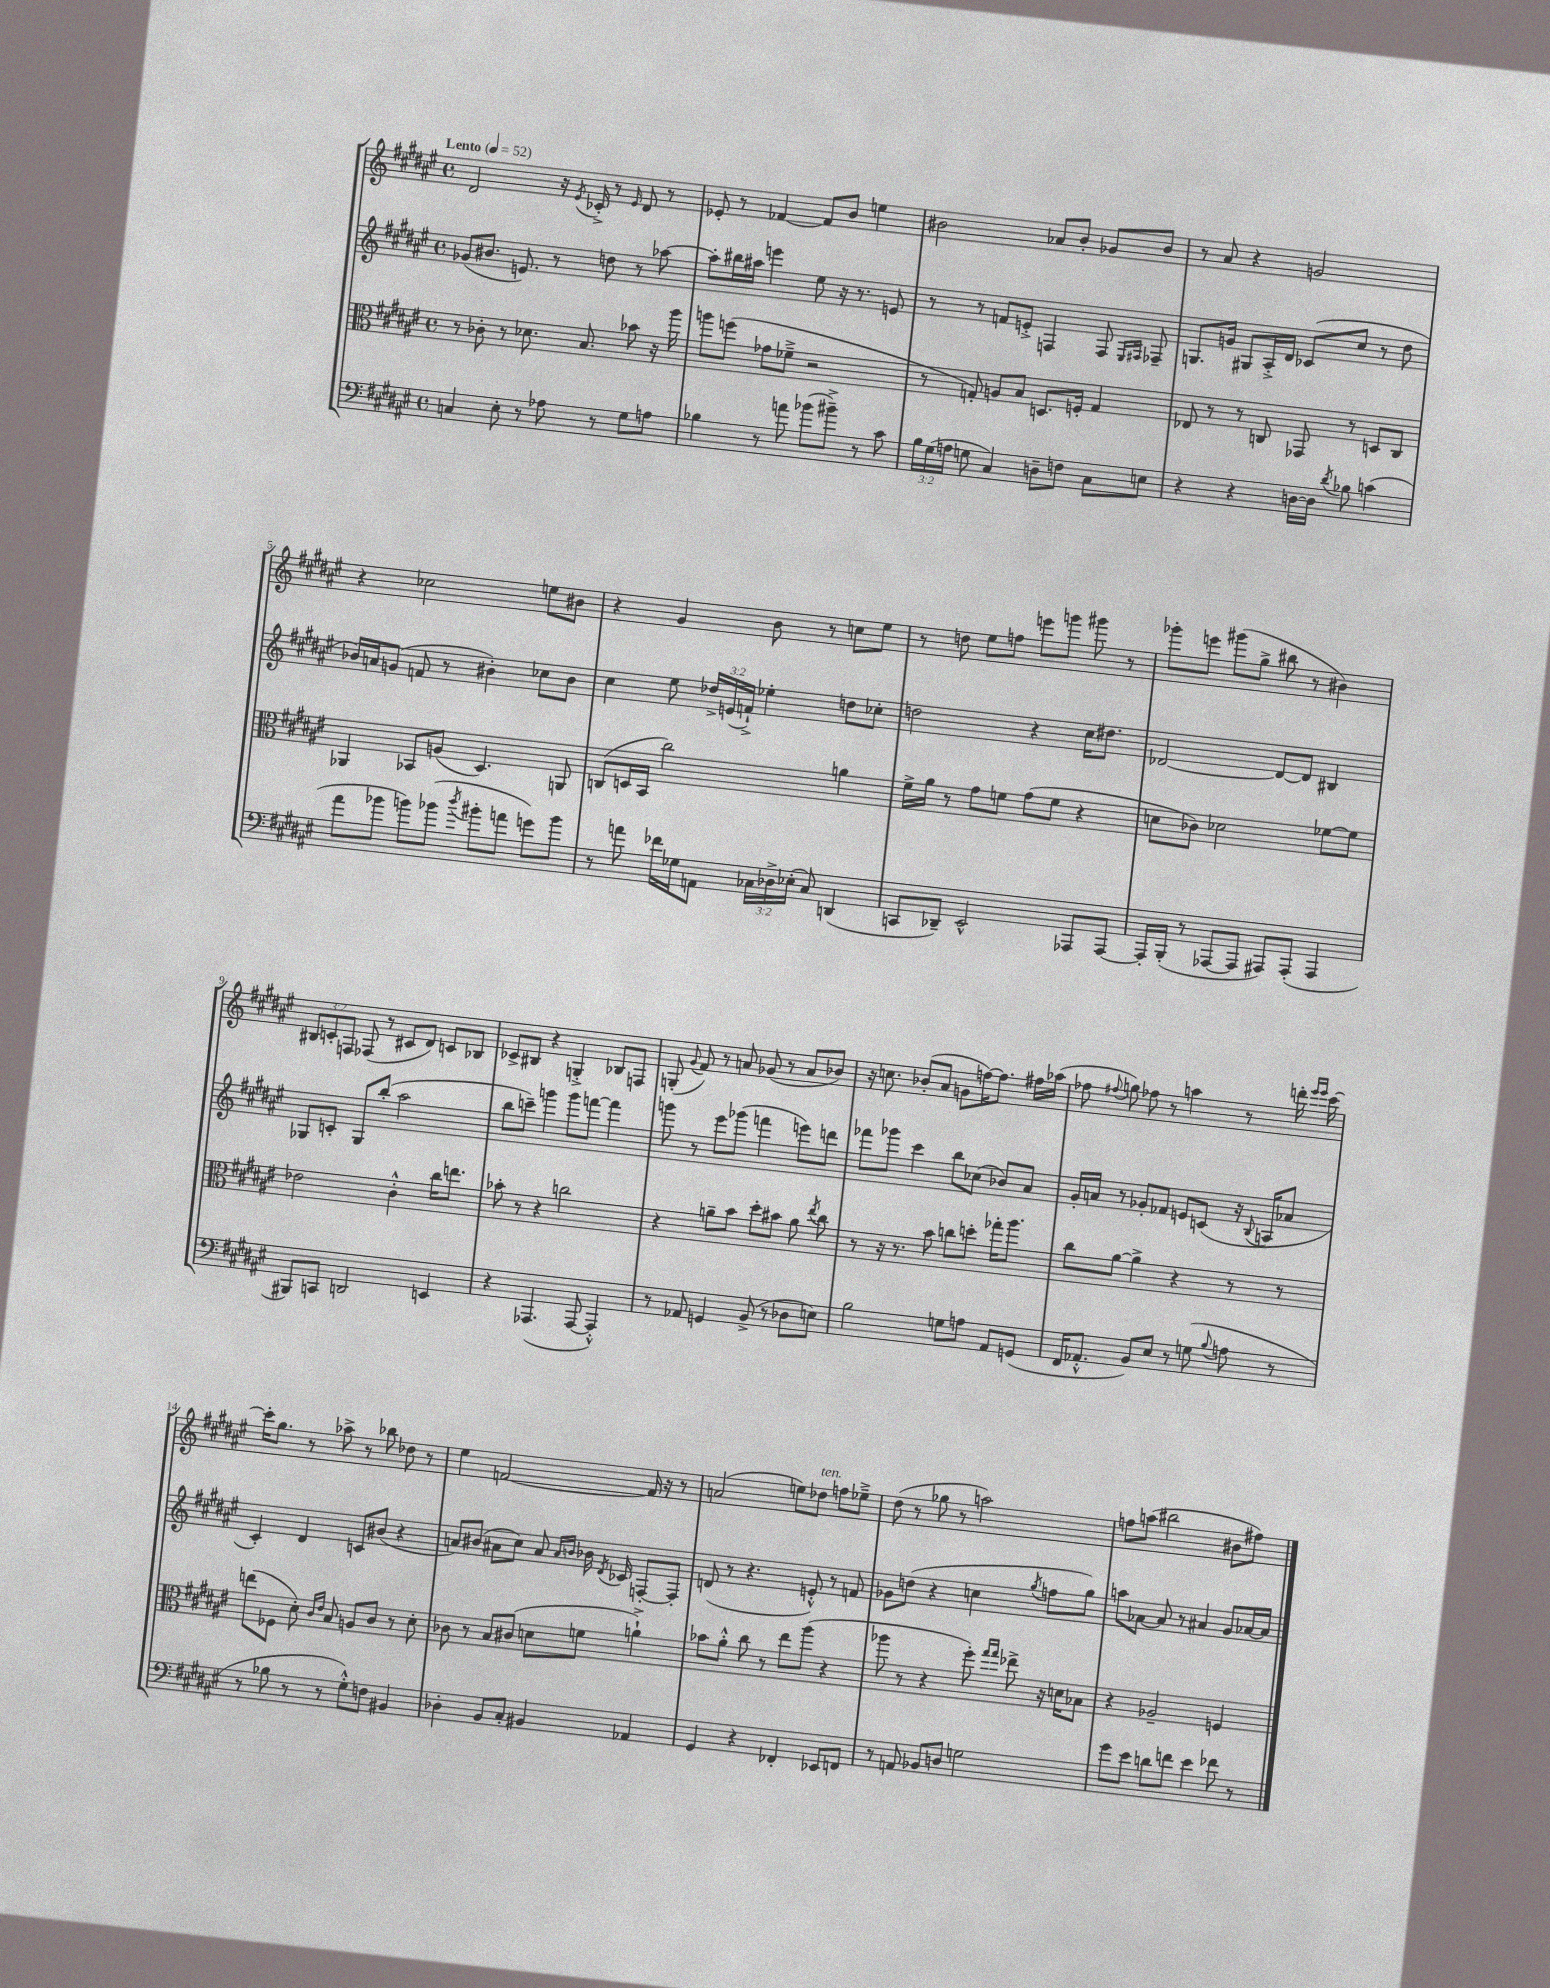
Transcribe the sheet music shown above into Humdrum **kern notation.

**kern	**kern	**kern	**kern
*part4	*part3	*part2	*part1
*staff4	*staff3	*staff2	*staff1
*clefF4	*clefC3	*clefG2	*clefG2
*k[f#c#g#d#a#e#]	*k[f#c#g#d#a#e#]	*k[f#c#g#d#a#e#]	*k[f#c#g#d#a#e#]
*M4/4	*M4/4	*M4/4	*M4/4
*met(c)	*met(c)	*met(c)	*met(c)
*MM52	*MM52	*MM52	*MM52
=1	=1	=1	=1
!	!	!	!LO:TX:a:B:t=Lento
4Cn/	8r	(8g-X/L	2d#/
.	8c-X'\	8.b#X/J	.
8E#'\	8r	.	.
.	.	8.en/)	.
8r	8.d-X\	.	.
8A-X\	.	8r	16r
.	.	.	8qe#/
.	8.B/	.	16c-X'^/
8r	.	8ddn\	8r
.	.	.	16qqe#/
8G#\L	8b-X\	8r	8d#/
8An\J	16r	[8aa-X\	8r
.	16aa#\	.	.
=2	=2	=2	=2
4B-X\	8aan\L	8aa-'\L]	8e-X'/
.	(8ffn\J	16bb#X\L	8r
.	.	16aa#X\JJ	.
8r	8g-X\L	4eeen\	[4f-X/
8an\	8f-X~^\J	.	.
(8b-X\L	2r	8ee#\	8f-/L]
8b#X~^\J)	.	16r	8b/J
.	.	8.r	.
8r	.	.	4een\
8c#\	.	8en/	.
=3	=3	=3	=3
24B\LL	8r	8r	2b#X\
(24G#\	.	.	.
24An\JJ	.	.	.
8Gn\	8Gn'/)	8r	.
4C#/)	8An/L	8fn/L	.
.	8B/J	8en'^/J	.
8Dn~\L	8.Dn/L	4Fn/	8a-X/L
8Fn\J	.	.	8b#'/J
.	16Fn'/Jk	.	.
8C#\L	4G/	8F/	8g-X/L
.	.	16qqE#/LL	.
.	.	16qqF#X/JJ	.
8En\J	.	8F-X~/	8b#/J
=4	=4	=4	=4
4r	8E-X/	8.Gn/L	8r
.	8r	.	8a#/
.	.	16gn/Jk	.
4r	8r	8G#X/L	4r
.	8Cn/	16A#'^/L	.
.	.	16d#/JJ	.
[16Dn\LL	8GG-X/	(8c-X/L	2gn/
16D\JJ]	.	.	.
8qd#/	.	.	.
8B-X\	8r	8cc#/J	.
(4cn\	8Dn/L	8r	.
.	8C/J	8dd#\	.
!!LO:LB:g=z
=5	=5	=5	=5
8a#\L	4AA-X/	16b-X/LL)	4r
.	.	16an/J	.
8b-X\J	.	(8gn/J	.
8bn\L)	8BB-X/L	8fn/	2cc-X\
(8b-X\J	(8An/J	8r	.
8qdd#/	.	.	.
8b#X'\L	4.D#/)	4b#X'\)	.
8an\J	.	.	.
8gn\L)	.	8cc-X\L	8een\L
8b#\J	8AAn/	8b#\J	8b#X\J
=6	=6	=6	=6
8r	(8Cn/L	4cc#\	4r
8an\	16Dn/L	.	.
.	16BB/JJ	.	.
16f-X\LL	2cc#\)	8ee#\	4g#/
16G-X\J	.	.	.
8AAn\J	.	24dd-X^/LL	.
.	.	(24en/	.
.	.	24fn`^/JJ)	.
24C-X\LL	.	4ee-X'\	8b\
24D-X^\	.	.	.
(24E-X'\JJ	.	.	.
8C-/)	.	.	8r
(4DDn/	4an\	8ddn\L	8ccn\L
.	.	8cc-X'\J	8ee#\J
=7	=7	=7	=7
8CCn/L	16f#^\LL	2ddn\	8r
.	16a#\JJ	.	.
8DD-X~/J)	8r	.	8ddn\
2EE#^^/	8g#\L	.	8ee#\L
.	8fn\J	.	8ffn\J
.	(8g#\L	4r	8eeen\L
.	8f\J	.	8gggn\J
8AAA-X/L	4r	16cc#\KL	8ggg#X\
.	.	8.dd#X\J	.
[8AAA-/J	.	.	8r
=8	=8	=8	=8
16AAA-'/LL]	8dn\L	[2d-X/	8ggg-X'\L
(16BBB'/JJ	.	.	.
8r	8c-X\J)	.	8eeen\J
[8AAA-X/L	2d-X\	.	(8ggg#X\L
8AAA-/J]	.	.	8gg#^\J
8AAA#X/L)	.	8d-/L_	8bb#X\
(8AAA#'/J	.	8d-/J]	8r
4AAA#/	[8f-X\L	4B#X/	4b#X\)
.	8f-\J]	.	.
!!LO:LB:g=z
=9	=9	=9	=9
8BBB#X/L)	2e-X\	8G-X/L	12B#X/L
.	.	.	12cn'/
8CCn/J	.	8cn'/J	.
.	.	.	12Fn/J
2DDn/	.	8G-/L	(8F-X/
.	.	(8bb'/J	8r
.	4c#'^^\	2aa#\	8c#X/L
.	.	.	8d#/J)
4EEn/	16cc#\KL	.	8cn/L
.	8.een\J	.	.
.	.	.	8B-X/J
=10	=10	=10	=10
4r	8b-X'\	8bb\L	8c-X^/L
.	8r	8cccn~\J)	8B#X/J
(4.AAA-X/	4r	4gggn\	4r
.	2ccn\	8ggg\L	4Gn'^/
[8AAA-/	.	[8fffn\J	.
4AAA-'^^/])	.	4fff\]	8B-X/L
.	.	.	8Fn/J
=11	=11	=11	=11
8r	4r	8gggn\	(8Gn'/
.	.	.	8qqg#/
8AA-X/	.	8r	8f#/)
4GGn/	8an~\L	8eee#\L	8r
.	8b\J	(8ggg-X\J	8an/
(8BB^/	8dd#'\L	4fffn\	(8g-X/
8r	8b#X\J	.	8r
8D-X\L	8a\	8eeen\L)	8a/L
.	8qee#/	.	.
8En\J)	8cc#\	8dddn\J	8b-X/J)
=12	=12	=12	=12
2B\	8r	8fff-X\L	16r
.	.	.	8.ccn\
.	16r	8ggg-X\J	.
.	8.r	.	.
.	.	4ccc#\	(8b-X'/L
.	8b\	.	8a#/J
8Gn\L	8ccn\L	8bb\L	8gn\L
8An\J	8ddn'\J	(8cc-X\J	[16ffn\K)
.	.	.	8.ff\J]
8AA#/L	16gg-X'\KL	8b-X/L)	.
.	8.aa#\J	.	.
(8GGn/J	.	8a#/J	16ff#X\LL
.	.	.	(16aa-X\JJ
=13	=13	=13	=13
16FF#/KL	8cc#\L	16g#'/LL	8ff-X\
8.AA-X'^^/J	.	16an/JJ	.
.	.	.	8qqff#X/
.	[8a#\J	8r	8ggn\)
8BB/L)	4a#^\]	8g-X'/L	8ff-X\
8E#/J	.	8f-X/J	8r
8r	4r	8en/L	4aan\
(8Gn\	.	(8cn/J	.
8qqB/	.	.	.
8An\	8r	16r	8r
.	.	8qqB/	.
.	.	16An/KL	.
8r	8r	8a-X/J	16dddn'\
.	.	.	16qqeee#/LL
.	.	.	16qqeee#/JJ
.	.	.	[16ccc#\
!!LO:LB:g=z
=14	=14	=14	=14
8r	(8een\L	4c#'/)	16ccc#'\KL]
.	.	.	8.gg#\J
8B-X\	8F-X\J	.	.
8r	8d#'\)	4d#/	8r
.	16qqc#/LL	.	.
.	16qqe#/JJ	.	.
8r	8B/	.	8aa-X^\
8G#'^^\L)	8An/L	8cn/L	8r
8Fn\J	8c#/J	(8b#X/J	8bb-X\
4BB#X/	8r	4r	8dd-X\
.	8d#'\	.	8r
=15	=15	=15	=15
4D-X'\	8c-X\	8an/L)	4ee#\
.	8r	(8b#X/J	.
8BB/L	8B/L	8a#X\L	[2fn/
8C#'/J	(8c#X/J	8cc#\J)	.
4BB#X/	8dn\L	8a#/	.
.	.	16qqa#/LL	.
.	.	16qqbn/JJ	.
.	8fn\J	16b-X\	.
.	.	8qd#/	.
.	.	16c-X/	.
4AA-X/	4an`^\)	[8Fn'/L	16f/]
.	.	.	16r
.	.	8F'/J]	8r
=16	=16	=16	=16
4GG#/	8b-X\L	(8dn/	(2an/
.	8a#'^^\J	8r	.
4r	8cc#\	4.r	.
.	8r	.	.
4FF-X'/	8ee#\L	.	8een\L)
!	!	!	!LO:TX:a:i:t=ten.
.	(8aa#\J	8en'^^/)	8dd-X\J
8EE-X/L	4r	8r	8ffn\L
8FFn/J	.	8fn/	8ee-X~^\J
=17	=17	=17	=17
8r	8aa-X\	8g-X\L	(8dd#\
8AAn/	8r	(8ddn\J	8r
8BB-X/L	4r	4r	8gg-X\
8Dn/J	.	.	8r
2Gn\	8ff#'\)	4ccn\	2aan\)
.	16qqgg#/LL	.	.
.	16qqgg#/JJ	.	.
.	8ee-X^\	.	.
.	.	8qgg#/	.
.	16r	8ffn\L	.
.	16dn\KL	.	.
.	8B-X\J	8gg#\J)	.
=18	=18	=18	=18
8g#\L	4r	8aan\L	8ffn\L
8e#\J	.	[8a-X\J	(8aan\J
8dn\L	2A-X~/	8a-/]	2bb#X\
8fn\J	.	8r	.
4e#\	.	4a#X/	.
8f-X\	4Fn/	8g#/L	8b#X\L
8r	.	[16a-X/L	8ff#X\J)
.	.	16a-/JJ]	.
==	==	==	==
*-	*-	*-	*-
